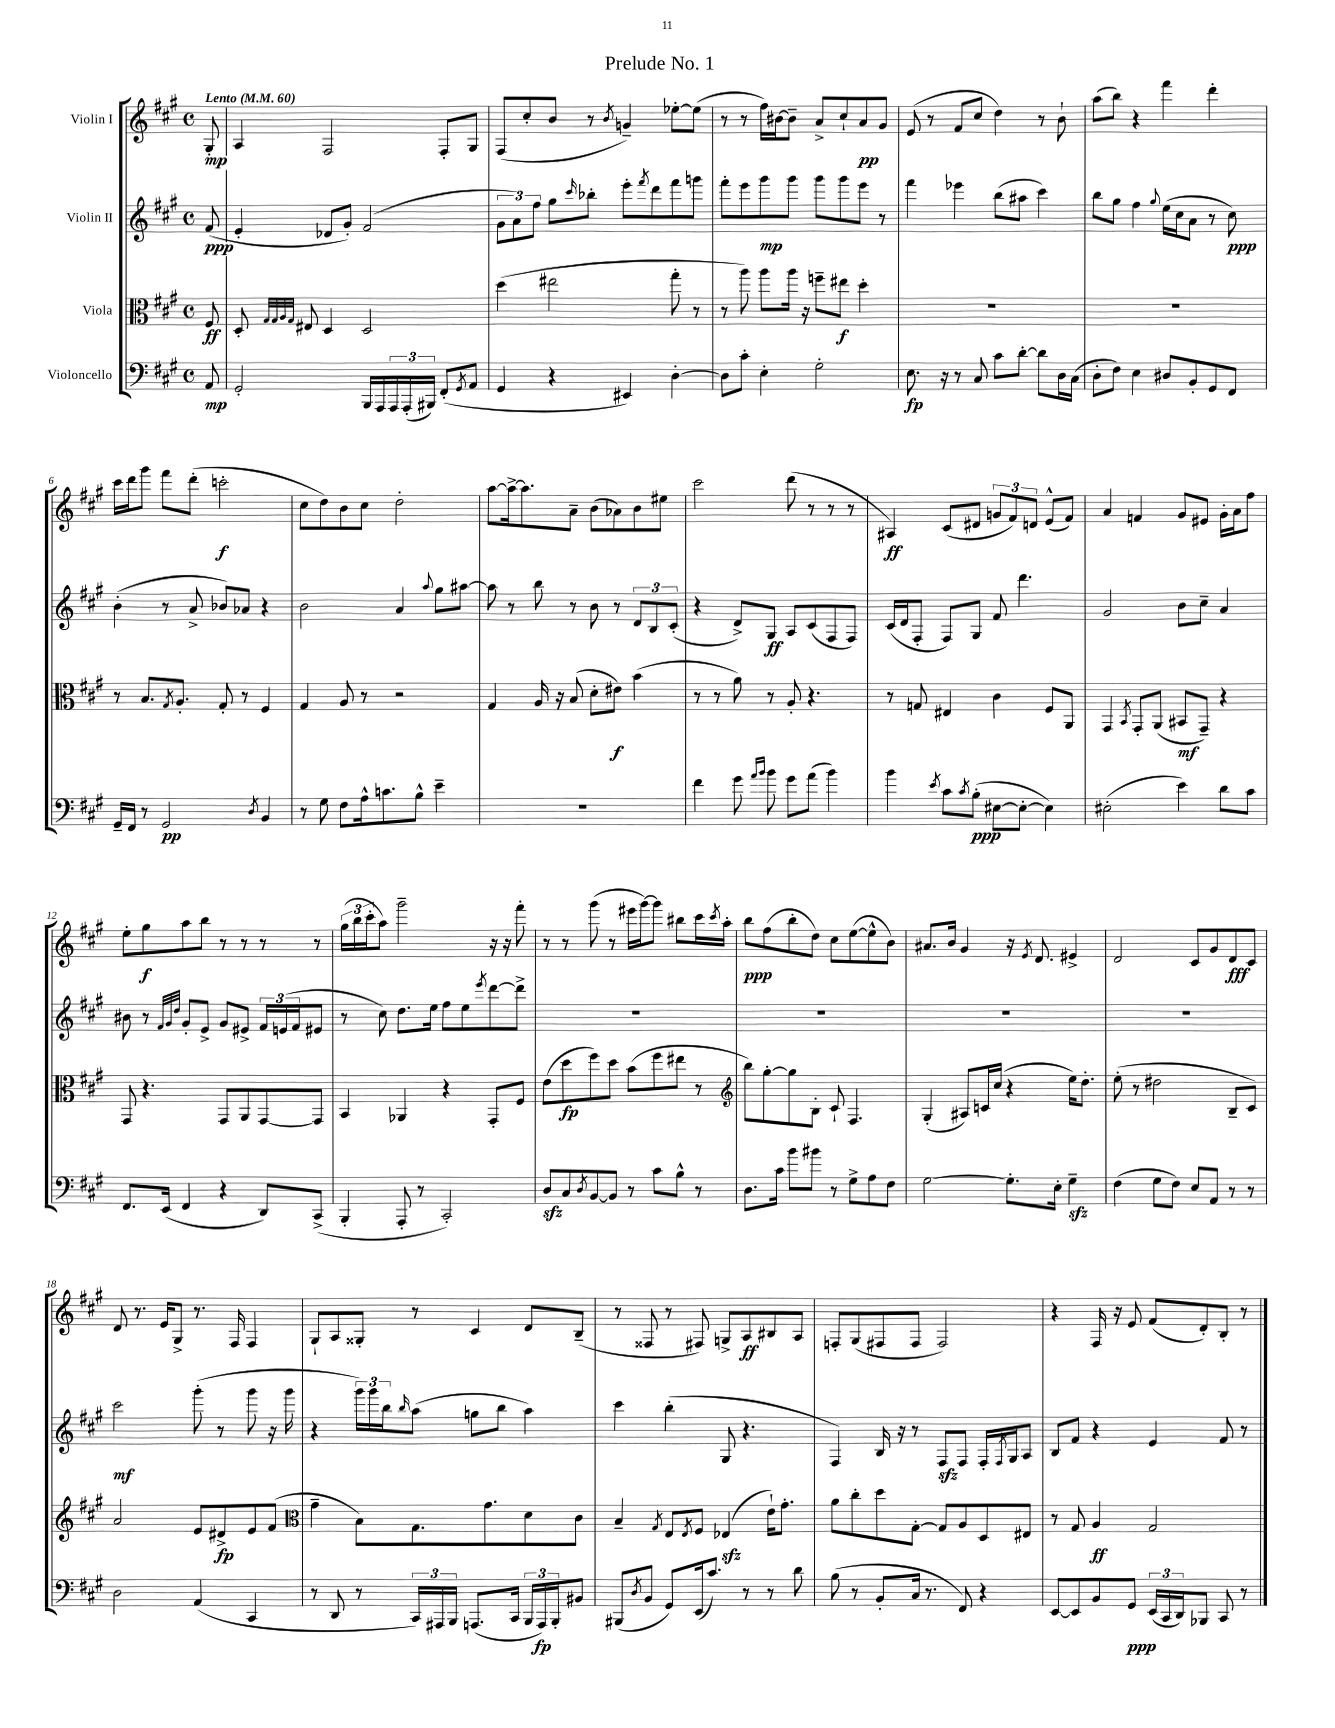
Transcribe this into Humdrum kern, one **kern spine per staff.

**kern	**kern	**kern	**kern
*staff4	*staff3	*staff2	*staff1
*clefF4	*clefC3	*clefG2	*clefG2
*k[f#c#g#]	*k[f#c#g#]	*k[f#c#g#]	*k[f#c#g#]
*M4/4	*M4/4	*M4/4	*M4/4
*met(c)	*met(c)	*met(c)	*met(c)
*MM60	*MM60	*MM60	*MM60
8AA	8F#	(8f#	8G#'
=	=	=	=
2GG#'	8D'	4e'	4A
.	32qqG#	.	.
.	32qqG#	.	.
.	32qqA	.	.
.	32qqG#	.	.
.	8E#	.	.
.	4D	8d-	2F#
.	.	8g#')	.
16BBB	2D	(2f#	.
16AAA	.	.	.
24AAA	.	.	.
(24AAA'	.	.	.
24BBB#)	.	.	.
(8FF#'	.	.	8F#'
8qGG#	.	.	.
8AA	.	.	8G#
=	=	=	=
4GG#	(4dd	12g#	(8F#
.	.	12a)	.
.	.	.	8cc#'
.	.	12ff#	.
4r	2ee#	8gg#	8b
.	.	16qqccc#	.
.	.	8bb-'	8r
.	.	.	8qb
4EE#)	.	8eee'	4g~)
.	.	8qfff#	.
.	.	8ddd	.
[4D'	8gg#'	8fff#	[8ee-'
.	8r	8ggg	(8ee-]
=	=	=	=
8D]	8r	8fff#'	8r
8c#'	8aa)	8eee	8r
4E'	8aa	8ggg#	16ff#)
.	.	.	[16b#
.	16aa	8ggg#	8b#~]
.	16r	.	.
2G#'	8ff~	8ggg#	8a^
.	8ee#	8ggg#	8cc#`
.	4dd'	8eee	8a
.	.	8r	8g#
=	=	=	=
8.E	1r	4fff#	(8e
.	.	.	8r
16r	.	.	.
8r	.	4eee-	8f#
8C#	.	.	8cc#
8c#	.	(8bb	4dd)
[8d'	.	8aa#	.
8d]	.	4ccc#)	8r
16D	.	.	8b`
(16C#	.	.	.
=	=	=	=
8D'	1r	8bb	(8aa
8F#)	.	8gg#	8bb)
4E	.	4ff#	4r
.	.	8qqgg#	.
8D#	.	(16ee	4fff#
.	.	16cc#	.
8BB'	.	8a	.
8GG#	.	8r	4ddd'
8FF#	.	8cc#)	.
=	=	=	=
16GG#~	8r	(4b'	16ccc#
16FF#	.	.	16ddd
8r	8.B	.	8ggg#
2GG#	.	8r	8fff#
.	8qG#	.	.
.	8.A'	.	.
.	.	8a^	(8ddd'
.	8G#'	8b-)	2ccc'
.	8r	8a-	.
8qD	.	.	.
4BB	4F#	4r	.
=	=	=	=
8r	4G#	2b	8cc#
8G#	.	.	8dd)
8F#	8A	.	8b
16A^^	8r	.	8cc#
8.c	.	.	.
.	2r	4a	2dd'
8B^^	.	.	.
.	.	8qqaa	.
4e~	.	8gg#	.
.	.	[8aa#	.
=	=	=	=
1r	4G#	8aa#]	[8aa
.	.	8r	16aa^_
.	.	.	8.aa]
.	16A	8bb	.
.	16r	.	.
.	(8B	8r	8a~
.	8d'	8b	(8b
.	8e#)	8r	8a-)
.	(4b	12d	8b
.	.	12B	.
.	.	.	8ee#
.	.	(12c#'	.
=	=	=	=
4f#	8r	4r	2ccc#
.	8r	.	.
8g#	8a)	8d^)	.
16qqa	.	.	.
16qqb	.	.	.
8b	8r	8G#	.
8g#	8A'	8A	(8ddd
(8a	4.r	(8c#	8r
4b)	.	8F#	8r
.	.	8F#)	8r
=	=	=	=
4b	8r	(16c#	4A#)
.	.	16d	.
.	8G	8F#'	.
8qe	.	.	.
8c#	4E#	8F#)	(8c#
8qc#	.	.	.
(8B'	.	8G#	8d#
[8E#	4c#	8f#	12g
.	.	.	12f#)
8E#'_	.	4.ddd	.
.	.	.	12d
4E#])	8F#	.	(8e^^
.	8AA	.	8f#)
=	=	=	=
(2E#'	4GG#	2g#	4a
.	8qBB	.	.
.	8GG#'	.	4f
.	(8AA	.	.
4e)	8BB#	8b	8g#
.	8GG#~)	8cc#~	8e#
8d	4r	4a	16g#'
.	.	.	16a
8c#	.	.	8ff#
=	=	=	=
8.FF#	8GG#	8b#	8ee'
.	4.r	8r	8gg#
(16EE	.	.	.
.	.	32qqf#	.
.	.	32qqg#	.
.	.	32qqdd	.
4FF#	.	8g#'	8aa
.	.	8e^	8bb
4r	8GG#	8g#	8r
.	8AA	8e#^	8r
8DD)	[8GG#	24f#	8r
.	.	(24e	.
.	.	24f#	.
(8CC#^	8GG#]	8e#	8r
=	=	=	=
4BBB'	4BB	8r	(24gg#
.	.	.	24bb
.	.	.	24ccc#'
.	.	8cc#)	8aa)
8AAA'	4AA-	8.dd	2ggg#~
8r	.	.	.
.	.	16ee	.
2CC#')	4r	8ff#	.
.	.	8ee	.
.	.	8qeee	.
.	8GG#'	[8ddd	16r
.	.	.	16r
.	8F#	8ddd^]	8fff#'
=	=	=	=
8D	(8e	1r	8r
8C#	8dd	.	8r
8qD	.	.	.
[8BB	8ff#)	.	(8ggg#
8BB]	8dd	.	8r
8r	(8b	.	16eee#
.	.	.	[16ggg#)
8c#	8ff#	.	8ggg#]
8B^^	8ee#	.	8bb#
8r	8r	.	16ccc#
.	.	.	8qccc#
.	.	.	16aa'
=	=	=	=
*	*clefG2	*	*
8.D	8bb)	1r	8bb
.	[8gg#'	.	(8ff#
16c#	.	.	.
8b	8gg#]	.	8bb'
8b#	8B'	.	8dd)
8r	8c#`	.	8cc#
8G#^	4.F#	.	([8ee
8A	.	.	8ee^^]
8F#	.	.	8b)
=	=	=	=
[2G#	(4G#'	1r	8.a#
.	.	.	16b
.	8A#)	.	4g#
.	16c	.	.
.	(16cc#	.	.
8.G#']	4r	.	16r
.	.	.	8qe
.	.	.	8.d
16E'	.	.	.
4G#~	16ee)	.	4e#^
.	8.dd'	.	.
=	=	=	=
(4F#	(8ee'	1r	2d
.	8r	.	.
8G#	2dd#	.	.
8F#)	.	.	.
8E	.	.	8c#
8AA	.	.	8g#
8r	8B~	.	8d
8r	8c#)	.	8c#
=	=	=	=
2D	2a	2ccc#	8d
.	.	.	8.r
.	.	.	16e
.	.	.	8G#^
(4AA	8e	(8ggg#'	8.r
.	8d#^	8r	.
.	.	.	16F#
4CC#	8e	8ggg#	4F#
.	(8f#	16r	.
.	.	16ggg#	.
=	=	=	=
*	*clefC3	*	*
8r	4g#~	4r	8G#`
8DD	.	.	8A
8r	8B)	24ggg#)	8G##'
.	.	24ggg#	.
.	.	24bb	.
.	.	16qqbb	.
24CC#)	8.G#	(8aa	8r
24AAA#	.	.	.
24BBB	.	.	.
(8.AAA	.	8gg	4c#
.	8.g#	.	.
.	.	8bb	.
16CC#	.	.	.
24BBB	8d	4aa)	8d
24AAA)	.	.	.
24BBB'	.	.	.
8BB#	8c#	.	(8B~
=	=	=	=
(8BBB#	4B~	4ccc#	8r
8qD	.	.	.
8BB	.	.	8F##
.	8qG#	.	.
8GG#)	8E	(4bb'	8r
.	8qE	.	.
(16EE	8F#	.	8F#)
8.c#)	.	.	.
.	(4E-	8G#	8G^
8r	.	4.r	8A
8r	16e`)	.	8B#
.	8.g#'	.	.
8d	.	.	8A
=	=	=	=
(8B	8a	4F#)	8F'
8r	8cc#'	.	(8G#
8BB'	8dd	16B	8F#
.	.	16r	.
16C#	[8G#'	8r	8F#
8.r	.	.	.
.	8G#]	8F#	2F#)
8FF#)	8A	8F#	.
4r	8D	16F#'	.
.	.	8qF#	.
.	.	16G#	.
.	8E#	8A	.
=	=	=	=
[8EE	8r	8B	4r
8EE]	8G#	8f#	.
8BB	4A	4r	16F#
.	.	.	16r
8GG#	.	.	8e
(24EE	2G#	4e	(8f#
24CC#	.	.	.
24DD)	.	.	.
8BBB-	.	.	8d')
8CC#	.	8f#	8B'
8r	.	8r	8r
==	==	==	==
*-	*-	*-	*-
